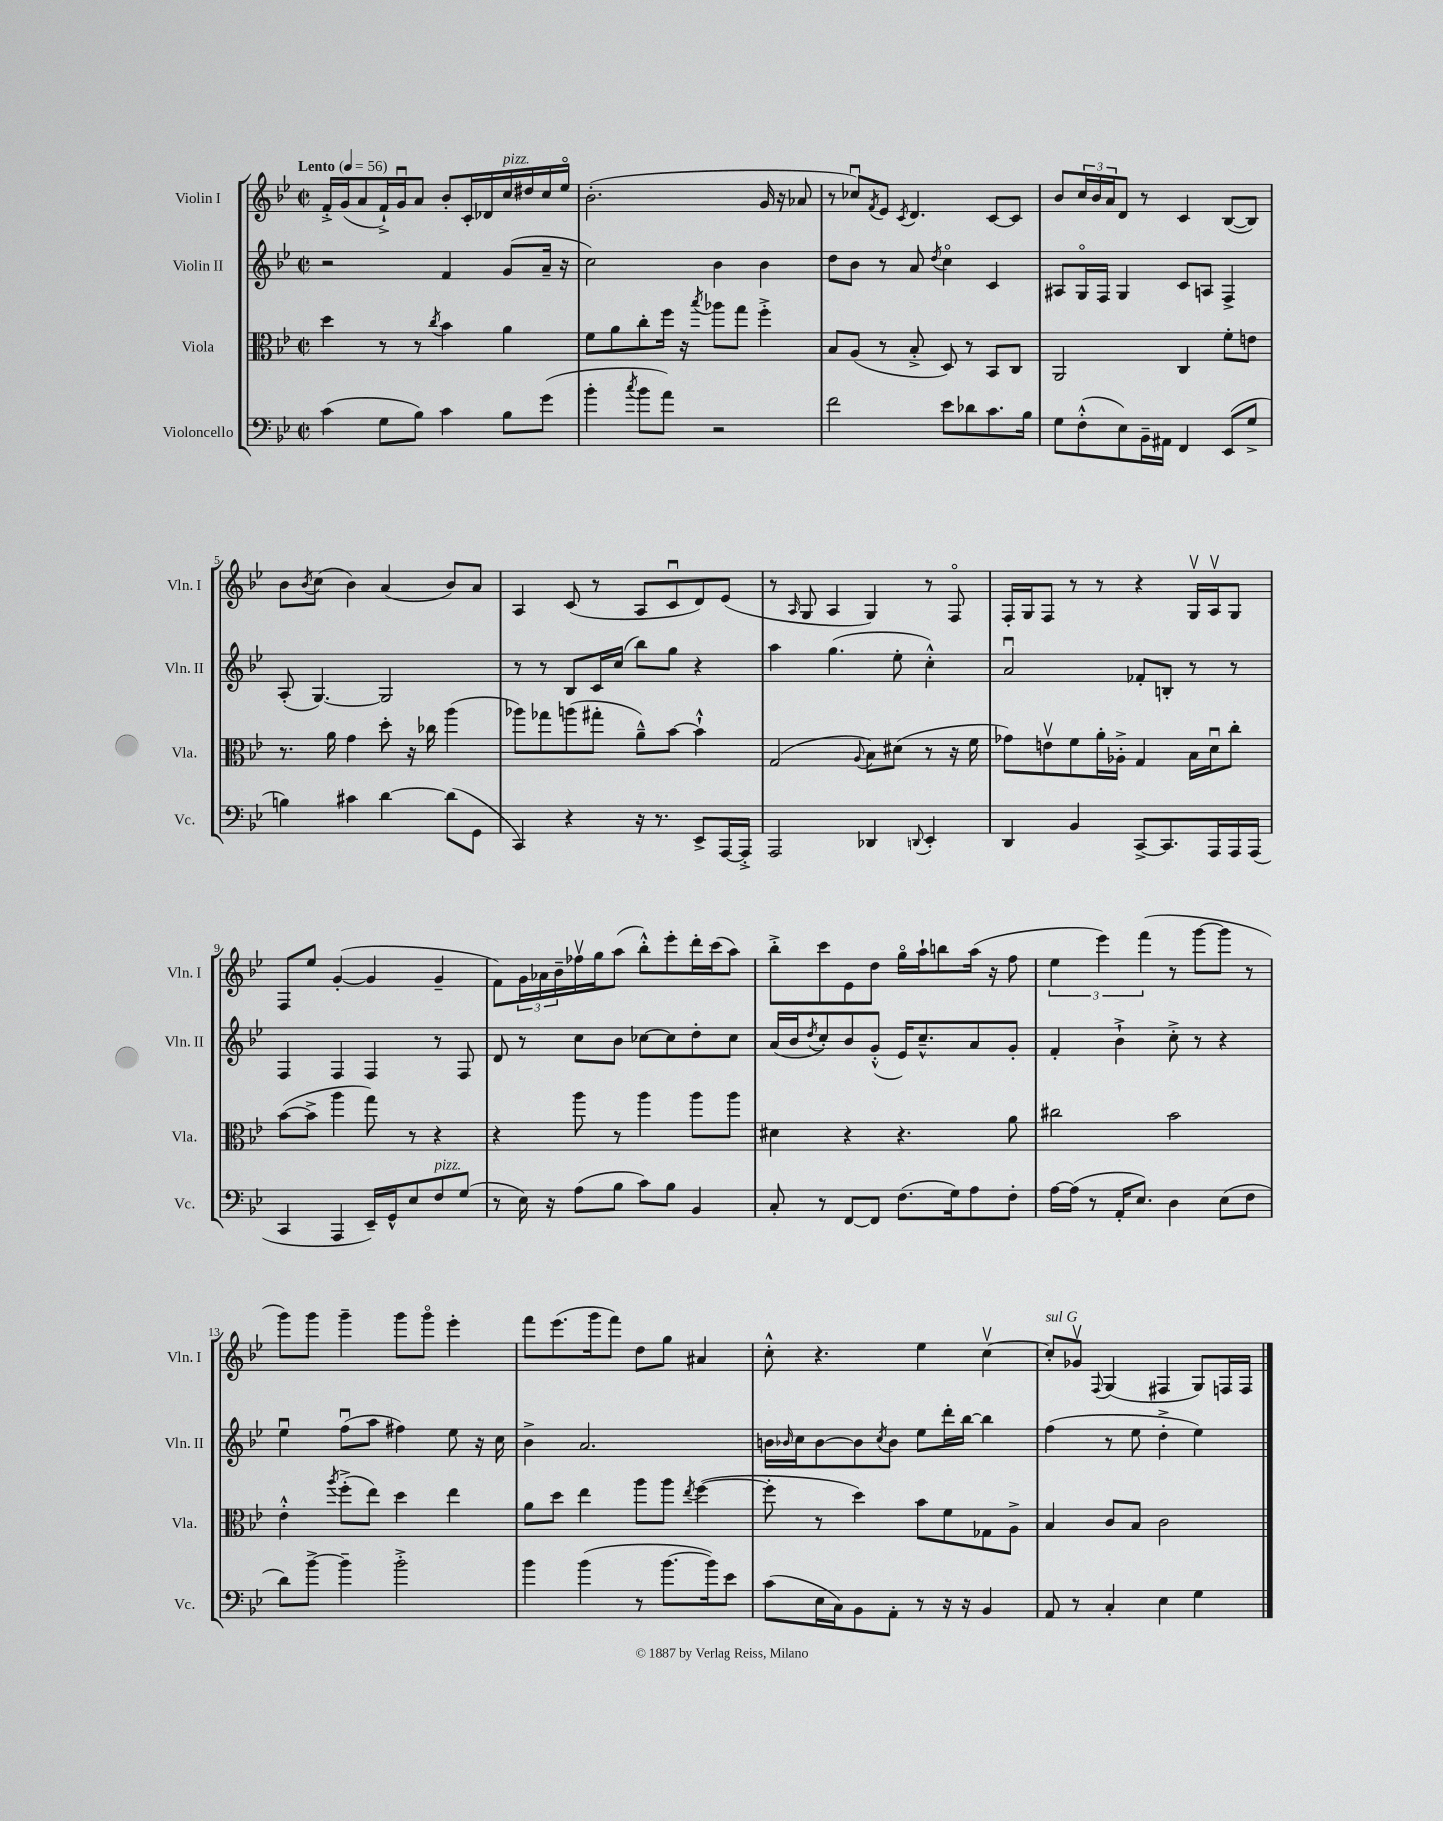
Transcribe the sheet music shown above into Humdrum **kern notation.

**kern	**kern	**kern	**kern
*staff4	*staff3	*staff2	*staff1
*clefF4	*clefC3	*clefG2	*clefG2
*k[b-e-]	*k[b-e-]	*k[b-e-]	*k[b-e-]
*M2/2	*M2/2	*M2/2	*M2/2
*met(c|)	*met(c|)	*met(c|)	*met(c|)
*MM56	*MM56	*MM56	*MM56
(4c	4dd	2r	16f'^
.	.	.	(16g
.	.	.	8a
8G	8r	.	16f`^)
.	.	.	16gu
8B-)	8r	.	8a
.	8qcc	.	.
4c	4b-	4f	8b-'
.	.	.	16c'
.	.	.	16d-
8B-	4a	(8g	16cc
.	.	.	16dd#
(8g	.	16a~	16cc
.	.	16r	16ee-o
=	=	=	=
4b-'	8f	2cc)	(2.b-'
.	8a	.	.
8qcc	.	.	.
8b-	8cc'	.	.
8a)	16ff	.	.
.	16r	.	.
.	8qbb-	.	.
2r	8aa-	4b-	.
.	8gg	.	.
.	4ff'^	4b-	16g
.	.	.	16r
.	.	.	8a-
=	=	=	=
2f	8B-	8dd	8r
.	(8A	8b-	8cc-u)
.	.	.	8qf
.	8r	8r	8e-
.	.	.	8qc
.	8B-'^	8a	4.d
.	.	8qdd	.
8e-	8D)	4cco	.
8d-	8r	.	.
8.c	8BB-	4c	[8c
.	8C	.	8c]
16B-	.	.	.
=	=	=	=
8G	2AA	8A#	8b-
(8F'^^	.	16Go	24cc
.	.	.	24b-
.	.	16F	.
.	.	.	24a
8E-)	.	4G	8d
16BB-~	.	.	8r
16AA#	.	.	.
4FF	4C	8c	4c
.	.	8A	.
(8EE-	8f'	4F^	([8B-
8G^	8e	.	8B-])
=	=	=	=
4B)	8.r	(8A'	8b-
.	.	.	8qb-
.	.	[4.G)	(8cc
.	16a	.	.
4c#	4g	.	4b-)
[4d	8dd'	2G]	(4a
.	16r	.	.
.	16cc-	.	.
(8d]	(4aa	.	8b-)
8GG	.	.	8a
=	=	=	=
4CC)	8aa-)	8r	4A
.	8gg-	8r	.
4r	(8aa	8B-	(8c
.	8gg#'	16c	8r
.	.	(16cc	.
16r	8a~^^)	8bb-)	8A
8.r	.	.	.
.	[8b-	8gg	8cu
8EE-^	4b-`^^]	4r	8d)
[16AAA	.	.	(8e-
16AAA'^]	.	.	.
=	=	=	=
2AAA	(2G	4aa	8r
.	.	.	16qqA
.	.	.	8G
.	.	(4.gg	4A
.	8qqA	.	.
4DD-	8B-)	.	4G)
.	(8d#	8ee-'	.
8qqDD	.	.	.
4EE-'	8r	4cc'^^)	8r
.	16r	.	8Fo
.	16f	.	.
=	=	=	=
4DD	8g-)	2au	16F'
.	.	.	16G
.	8ev	.	8F
4BB-	8f	.	8r
.	16a'	.	8r
.	16A-'^	.	.
[8CC^	4G	8f-'	4r
8.CC]	.	8B'	.
.	16B-	8r	16Gv
16AAA	16du	.	16Av
16AAA	8cc'	8r	8G
(16AAA	.	.	.
=	=	=	=
4CC	([8b-	4F	8F
.	8b-^]	.	8ee-
4AAA	4aa	4F	([4g'
16EE-~)	8gg)	4F	4g]
16GG^^	.	.	.
8E-	8r	.	.
8F	4r	8r	4g~
(8G	.	8F	.
=	=	=	=
8r	4r	8d	8f)
16E-)	.	8r	24g
.	.	.	24a-
16r	.	.	.
.	.	.	24b-~
(8A	8aa	8cc	16ff-v
.	.	.	16gg
8B-	8r	8b-	(8aa
8c)	4aa	[8cc-	8bb-'^^)
8B-	.	8cc-]	8eee-'
4BB-	8aa	8dd'	16ddd'
.	.	.	(16ccc
.	8aa	8cc-	8aa)
=	=	=	=
8C'	4d#	(16a	8bb-'^
.	.	16b-	.
.	.	8qdd	.
8r	.	8cc')	8ccc
[8FF	4r	8b-	8e-
8FF]	.	(8g'^^	8dd
(8.F	4.r	16e-)	16ggo
.	.	8.cc~^^	16aa`
.	.	.	8bb
16G)	.	.	.
8A	.	8a	(16aa
.	.	.	16r
8F'	8a	8g'	8ff
=	=	=	=
[16A	2cc#	4f'	6ee-
(16A]	.	.	.
8r	.	.	.
.	.	.	6eee-)
16AA'	.	4b-`^	.
8.E-)	.	.	.
.	.	.	(6fff
4D	2b-	8cc'^	8r
.	.	8r	[8ggg
(8E-	.	4r	8ggg]
8F	.	.	8r
=	=	=	=
8d)	4e-'^^	4ee-u	8ggg)
[8b-^	.	.	8ggg
.	8qaa	.	.
4b-~]	(8ff'^	(8ffu	4ggg~
.	8ee-)	8aa	.
2b-'^	4dd	4ff#)	8ggg
.	.	.	8gggo
.	4ee-	8ee-	4eee-'
.	.	16r	.
.	.	16cc	.
=	=	=	=
4b-	8a	4b-^	8fff
.	8dd	.	(8.eee-
(4b-	4ee-	2.a	.
.	.	.	16ggg
.	.	.	8fff)
8r	8aa	.	8dd
[8.b-	8aa	.	8gg
.	8qee-	.	.
.	([4ff	.	4a#
16b-])	.	.	.
8e-	.	.	.
=	=	=	=
(8c	8ff']	16b	8cc'^^
.	.	16qqb-	.
.	.	16cc	.
16E-	8r	[8b-	4.r
16C)	.	.	.
8BB-	4dd)	8b-]	.
.	.	8qcc	.
8AA'	.	8b-	.
8r	8b-	8ee-	4ee-
16r	8f	16ddd'	.
16r	.	[16bb-	.
4BB-	8G-	4bb-]	[4ccv
.	8A^	.	.
=	=	=	=
8AA	4B-	(4ff	8cc']
8r	.	.	8g-v
.	.	.	8qqF
4C'	8c	8r	(4G
.	8B-	8ee-	.
4E-	2c	4dd'^	4F#
4G	.	4ee-)	8G)
.	.	.	16F
.	.	.	16F
==	==	==	==
*-	*-	*-	*-
